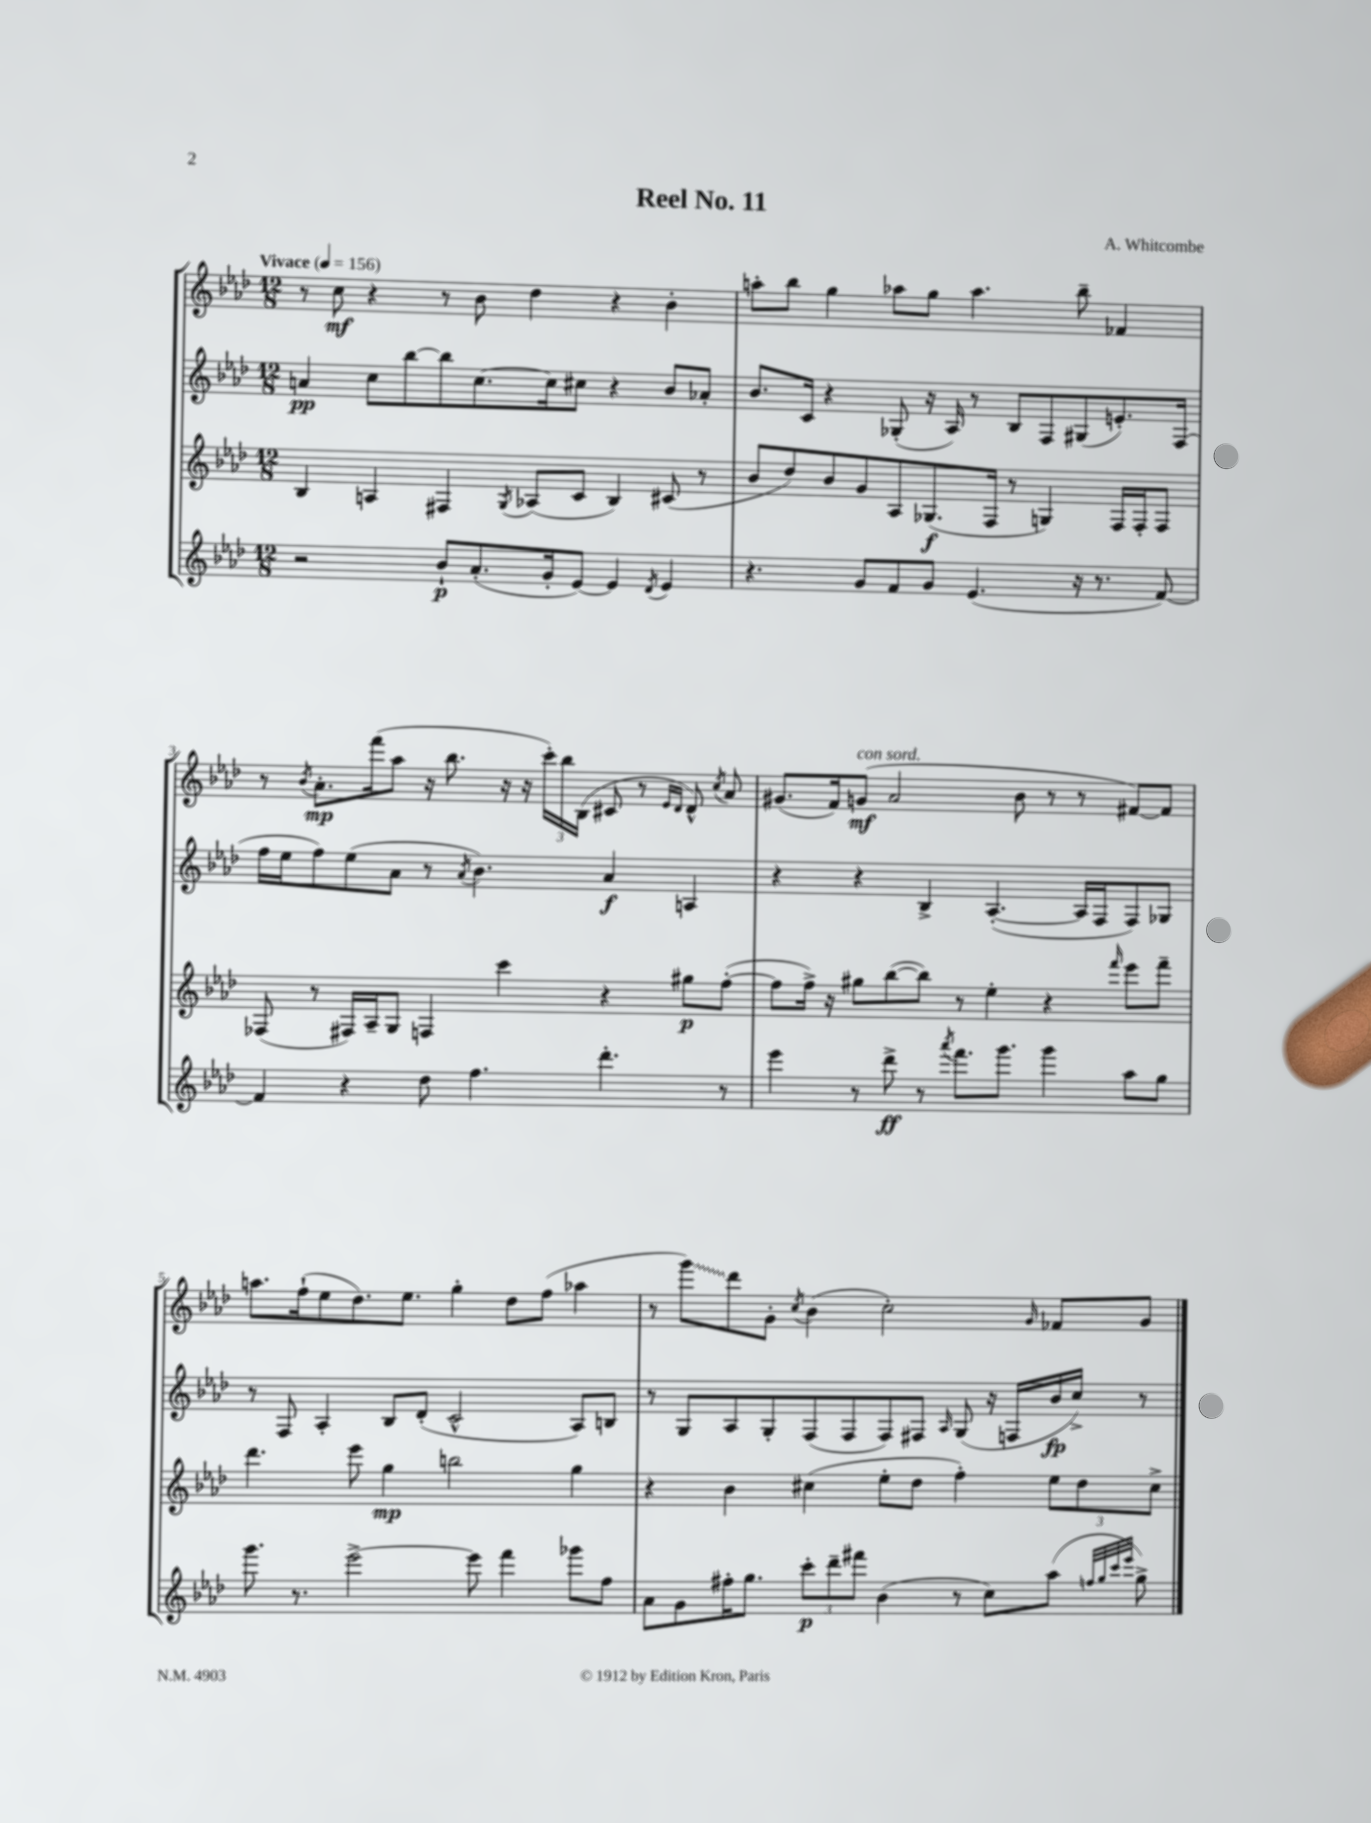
\header { title = "Reel No. 11" composer = "A. Whitcombe" }
<<
\new StaffGroup <<
\new Staff = "s0" {
    \clef treble \key aes \major \numericTimeSignature \time 12/8 \tempo "Vivace" 4 = 156
    \autoBeamOff r8 c''8\mf r4 r8 bes'8 des''4 r4 bes'4-. |
    a''8[-. bes''8] g''4 aes''8[ g''8] aes''4. bes''8-- fes'4 |
    r8 \acciaccatura { bes'8 } aes'8.[-.\mp f'''16( aes''8] r16 bes''8. r16 r16 \tuplet 3/2 { c'''16[-.) bes''16 bes16]( } cis'8 r8 \grace { ees'16[ des'16] } des'8-^) \acciaccatura { c''8 } aes'8 |
    gis'8.[( f'16) g'8]\mf^\markup { \italic "con sord." }( aes'2 bes'8 r8 r8 fis'8[~) fis'8] |
    a''8.[ f''16-!( ees''8 des''8.) ees''8.] g''4-. des''8[ f''8]( aes''4 |
    r8 \once \override Glissando.style = #'zigzag g'''8[\glissando) des'''8 g'8]-. \acciaccatura { c''8 } bes'4( c''2-.) \grace { g'16 } fes'8[ g'8] \bar "|." |
}
\new Staff = "s1" {
    \clef treble \key aes \major \numericTimeSignature \time 12/8
    \autoBeamOff a'4\pp c''8[ bes''8~ bes''8 c''8.~ c''16 cis''8] r4 bes'8[ aes'8]-. |
    bes'8.[ c'16] r4 ges8-.( r16 aes16) r8 bes8[ f8 gis8( e'8.-.) f16]( |
    f''16[ ees''16 f''8) ees''8( aes'8] r8 \acciaccatura { aes'8 } bes'4.) aes'4\f a4 |
    r4 r4 bes4-> aes4.~-.( aes16[ f16 f8) ges8] |
    r8 f8 aes4-. bes8[ des'8]-.( c'2-^ aes8[) b8] |
    r8 g8[ aes8 g8-. f8( f8 f8) fis8] \grace { aes16 } g8( r16 f16[ bes'16\fp c''16]->) r8 \bar "|." |
}
\new Staff = "s2" {
    \clef treble \key aes \major \numericTimeSignature \time 12/8
    \autoBeamOff bes4 a4 fis4 \acciaccatura { g8 } aes8[( c'8] bes4) cis'8( r8 |
    bes'8[ des''8) bes'8 g'8 aes8 ges8.\f( f16] r8 g4) f16[ f16-. f8] |
    fes8( r8 fis16[) aes16-- g8] f4 c'''4 r4 gis''8[\p f''8]~-.( |
    f''8[ f''16]->) r16 gis''8[ bes''8~( bes''8]) r8 ees''4-. r4 \grace { f'''16 } ees'''8[ f'''8]-- |
    des'''4. ees'''8 g''4\mp b''2 g''4 |
    r4 bes'4 cis''4( ees''8[-. des''8] f''4-.) \tuplet 3/2 { ees''8[ des''8 cis''8]-> } \bar "|." |
}
\new Staff = "s3" {
    \clef treble \key aes \major \numericTimeSignature \time 12/8
    \autoBeamOff r2 bes'8[-!\p aes'8.-.( g'16-. ees'8]~) ees'4 \acciaccatura { des'8 } ees'4 |
    r4. g'8[ f'8 g'8] ees'4.( r16 r8. f'8~) |
    f'4 r4 des''8 f''4. des'''4.-. r8 |
    ees'''4 r8 des'''8->\ff r8 \acciaccatura { aes'''8 } f'''8.[ g'''8.] g'''4 aes''8[ g''8] |
    g'''8. r8. ees'''2~-> ees'''8 f'''4 ges'''8[ f''8] |
    aes'8[ g'8 fis''16-. g''8.] \tuplet 3/2 { c'''8[-.\p des'''8-- fis'''8] } bes'4( r8 c''8[) aes''8]( \grace { f''32[ g''32 c'''32 ees'''32] } g''8->) \bar "|." |
}
>>
>>
